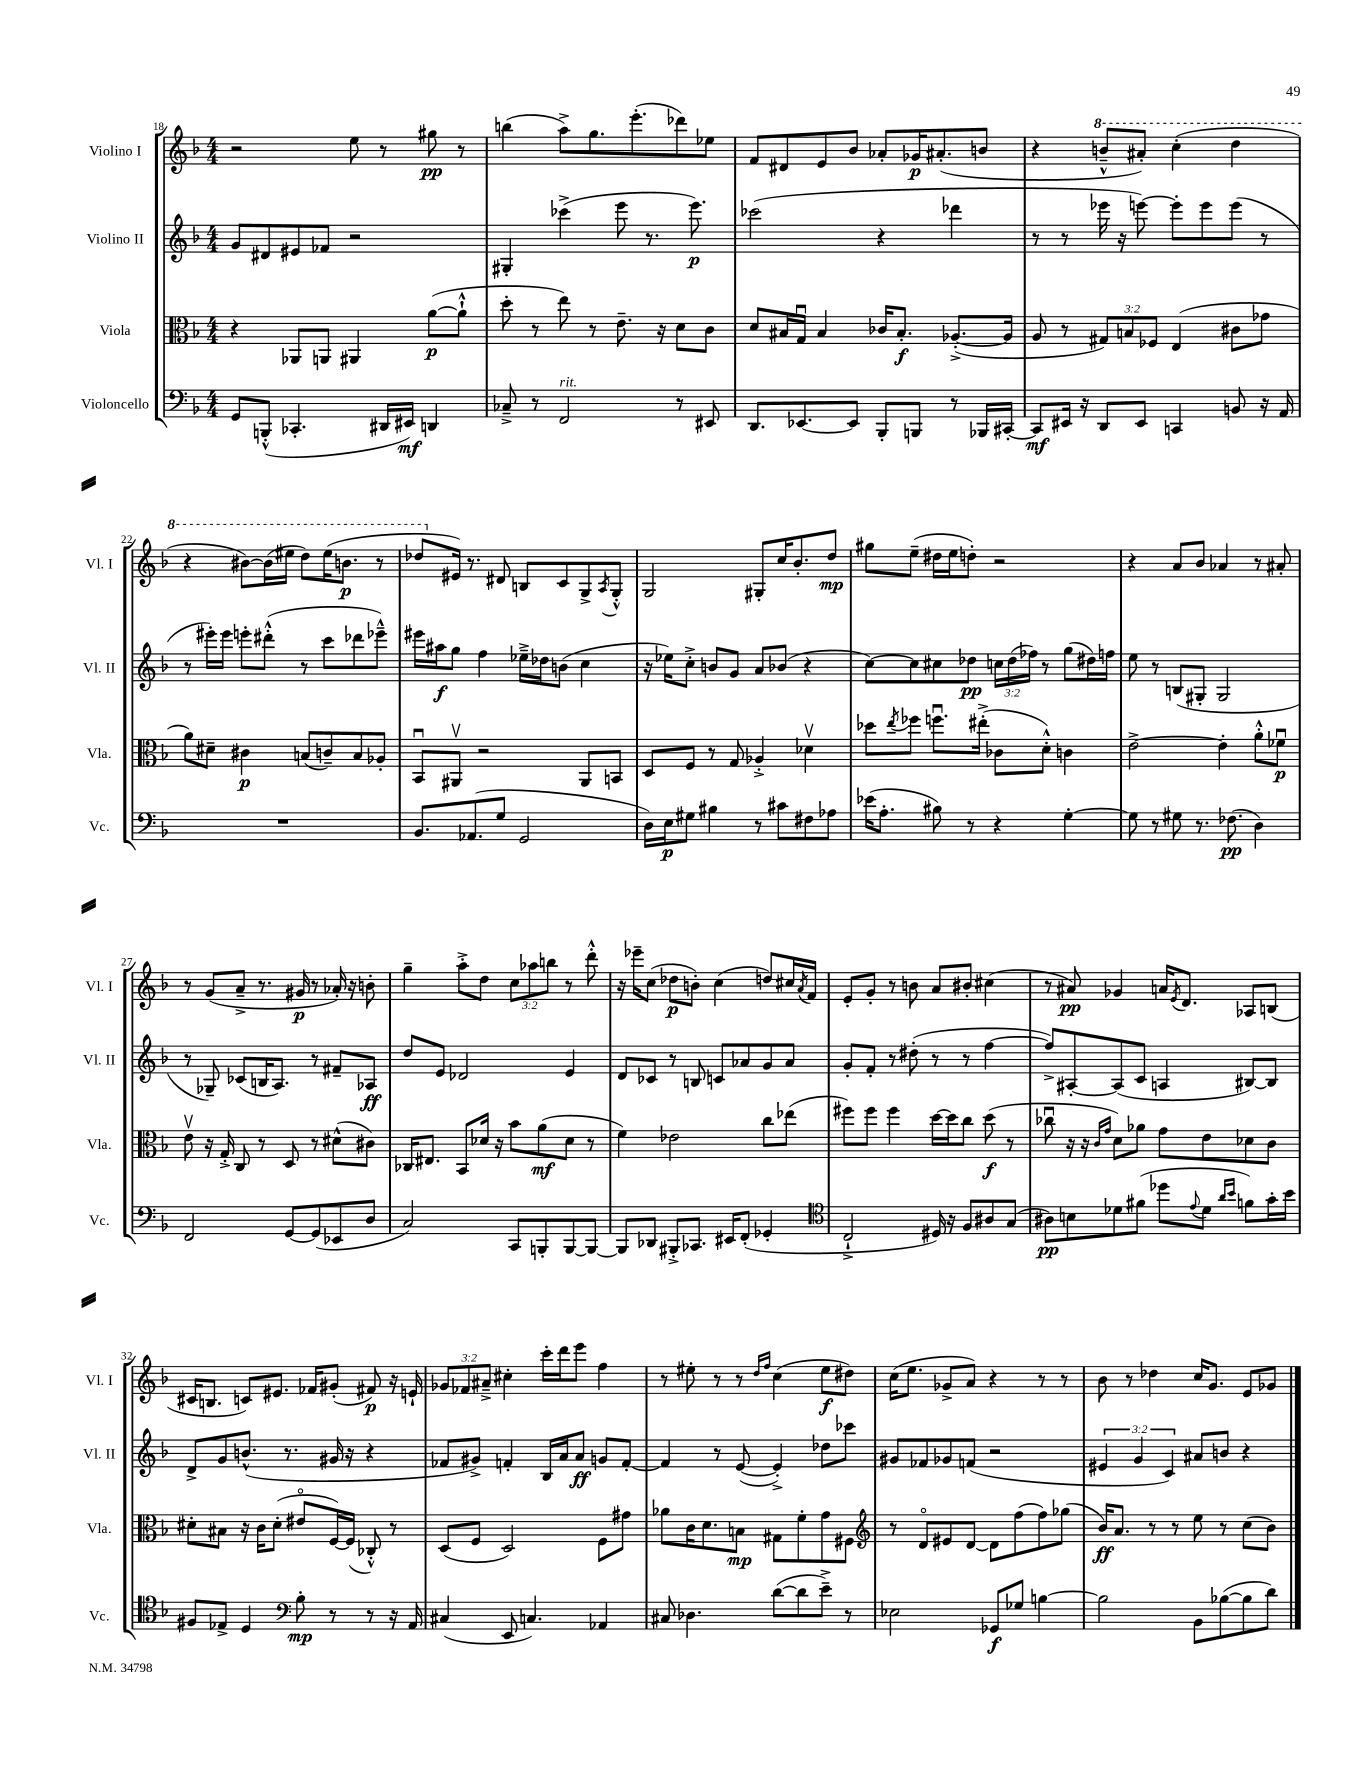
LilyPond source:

<<
\new StaffGroup <<
\new Staff = "s0" \with { instrumentName = "Violino I" shortInstrumentName = "Vl. I" } {
    \clef treble \key f \major \numericTimeSignature \time 4/4 \override Staff.TupletNumber.text = #tuplet-number::calc-fraction-text
    r2 e''8 r8 gis''8\pp r8 |
    b''4( a''8->) g''8. e'''8.-.( des'''8) ees''8 |
    f'8 dis'8 e'8 bes'8 aes'8-. ges'16\p ais'8.-.( b'8 |
    r4 \ottava #1 b''8---^ ais''8-.) c'''4-.( d'''4 |
    r4 bis''8~) bis''16( eis'''16 d'''8) eis'''16( b''8.\p r8 |
    des'''8 \ottava #0 eis'16) r8. dis'8 b8 c'8 g8-> \acciaccatura { a8 } g8-.-^ |
    g2 gis8-. c''16 bes'8.-. d''8\mp |
    gis''8 e''8--( dis''16 e''16 d''8-.) r2 |
    r4 a'8 bes'8 aes'4 r8 ais'8-. |
    r8 g'8( a'8---> r8. gis'16\p r8 aes'16-.) r16 b'8-. |
    g''4-- a''8-.-> d''8 \tuplet 3/2 { c''8 aes''8 b''8 } r8 d'''8-.-^ |
    r16 ees'''16-- c''8( des''8\p b'8-.) c''4( d''8) cis''16 \acciaccatura { a'8 } f'16 |
    e'8-. g'8-. r8 b'8 a'8 bis'8-. cis''4( |
    r8 ais'8\pp) ges'4 a'16 \acciaccatura { e'8 } d'8. aes8 b8( |
    cis'16 b8. c'8) eis'8. fes'16 gis'8-.( fis'8\p) r16 e'16-! |
    \tuplet 3/2 { ges'8 fes'8 ais'8---> } cis''4-. c'''16-. d'''16 e'''8 f''4 |
    r8 eis''8-. r8 r8 \grace { d''16 f''16 } c''4( eis''8\f dis''8) |
    c''16( e''8. ges'8-> a'8) r4 r8 r8 |
    bes'8 r8 des''4 c''16 g'8. e'8 ges'8 \bar "|." |
}
\new Staff = "s1" \with { instrumentName = "Violino II" shortInstrumentName = "Vl. II" } {
    \clef treble \key f \major \numericTimeSignature \time 4/4 \override Staff.TupletNumber.text = #tuplet-number::calc-fraction-text
    g'8 dis'8 eis'8 fes'8 r2 |
    gis4-. ces'''4->( e'''8 r8. e'''8.\p) |
    ces'''2( r4 des'''4 |
    r8 r8 ees'''16 r16 e'''8~) e'''8-. e'''8 e'''8( r8 |
    r8 eis'''16-.) eis'''16 e'''8-. dis'''8-.-^( r8 c'''8 des'''8 ees'''8---^) |
    eis'''16 ais''16\f g''8 f''4 ees''16---> des''16 b'8( c''4 |
    r16 ees''16) c''8-.-> b'8 g'8 a'8 bes'8( r4 |
    c''8~) c''8 cis''8 des''8\pp \tuplet 3/2 { c''16 des''16( fes''16) } r8 g''8( dis''16) f''16 |
    e''8 r8 b8( gis8-. gis2 |
    r8 ges8--) ces'8( b16 a8.) r8 fis'8-- aes8\ff |
    d''8 e'8 des'2 e'4 |
    d'8 ces'8 r8 b8 c'8 aes'8 g'8 aes'8 |
    g'8-. f'8-. r8 dis''8-.( r8 r8 f''4~ |
    f''8->) ais8~-. ais8( c'8 a4 bis8~) bis8 |
    d'8-> g'8 b'8.-^( r8. gis'16 r16 r4 |
    fes'8 gis'8->) f'4-. bes16 a'16 a'8\ff g'8 f'8~-. |
    f'4 r8 e'8~( e'4-.->) des''8 ces'''8 |
    gis'8 fes'8 ges'8 f'8( r2 |
    \tuplet 3/2 { eis'4 g'4 c'4) } ais'8 b'8 r4 \bar "|." |
}
\new Staff = "s2" \with { instrumentName = "Viola" shortInstrumentName = "Vla." } {
    \clef alto \key f \major \numericTimeSignature \time 4/4 \override Staff.TupletNumber.text = #tuplet-number::calc-fraction-text
    r4 aes,8 a,8 ais,4 a'8~\p( a'8-!-^ |
    d''8-. r8 e''8) r8 e'8.-- r16 d'8 c'8 |
    d'8 bis16 g16\downbow bis4 ces'16 bis8.-.\f aes8.~-.->( aes16 |
    a8 r8 \tuplet 3/2 { gis8) b8 fes8 } e4( cis'8 ges'8 |
    a'8) dis'8-- cis'4\p b8( c'8--) b8 aes8-. |
    bes,8\downbow ais,8\upbow r2 ais,8 b,8 |
    d8 f8 r8 g8 aes4-.-> des'4\upbow |
    des''8 \acciaccatura { e''8 } fes''8 f''8.\downbow eis''16-.->( ces'8 d'8-.-^) c'4 |
    e'2~-> e'4-. a'8-.-^ fes'8\downbow\p |
    e'8\upbow r16 g16-.-> c8 r8 d8 r8 dis'8-^( cis'8) |
    ces16 eis8. bes,8 des'16 r16 bes'8 a'8\mf( des'8 r8 |
    f'4) ees'2 c''8 ees''8( |
    fis''8) fis''8 fis''4 d''16~ d''16 c''8 d''8\f( r8 |
    ces''8\downbow r16 r16 \grace { c'16 g'16 } d'8) aes'8 g'8 e'8 des'8 c'8 |
    dis'8-. bis8 r16 c'16 dis'8-.( eis'8\flageolet f16~) f16( ces8-.-^) r8 |
    d8( f8 d2) f8 gis'8 |
    aes'8 c'16 d'8. b8\mp gis8 f'8-. g'8 fis8 |
    \clef treble r8 d'8\flageolet eis'8 d'8~ d'8 f''8( f''8) ges''8( |
    bes'16\ff) a'8. r8 r8 e''8 r8 c''8( bes'8) \bar "|." |
}
\new Staff = "s3" \with { instrumentName = "Violoncello" shortInstrumentName = "Vc." } {
    \clef bass \key f \major \numericTimeSignature \time 4/4
    g,8 b,,8-.-^( ces,4.-. dis,16 eis,16\mf) d,4 |
    ces8---> r8 f,2^\markup { \italic "rit." } r8 eis,8 |
    d,8. ees,8.~ ees,8 bes,,8-. b,,8 r8 bes,,16 cis,16~-. |
    cis,8\mf eis,16 r16 d,8 eis,8 c,4 b,8 r16 a,16 |
    R1 |
    bes,8. aes,8.( g8 g,2 |
    d16) e16\p gis8 bis4 r8 cis'8 fis8 aes8 |
    ees'16( a8.-. bis8) r8 r4 g4~-. |
    g8 r8 gis8 r8. fes8.\pp( d4) |
    f,2 g,8~ g,8( ees,8 d8 |
    c2) c,8 b,,8-. b,,8~ b,,8~ |
    b,,8 des,8 bis,,8-.-> ces,8. eis,16 f,8-.( ges,4-. |
    \clef tenor c2-!-> dis16) r16 f8 ais8 g8( |
    ais8\pp) b8 des'8 fis'8( des''8 \appoggiatura { e'8 } des'8 \grace { a'16 bes'16 } f'8) g'16-. bes'16 |
    fis8 ees8-> d4 \clef bass bes8-.\mp r8 r8 r16 a,16 |
    cis4( e,8 c4.) aes,4 |
    cis8 des4. d'8~( d'8 e'8--->) r8 |
    ees2 ges,8\f ges8 b4~ |
    b2 bes,8 bes8~( bes8 d'8) \bar "|." |
}
>>
>>
\layout { \context { \Score currentBarNumber = #18 } }
